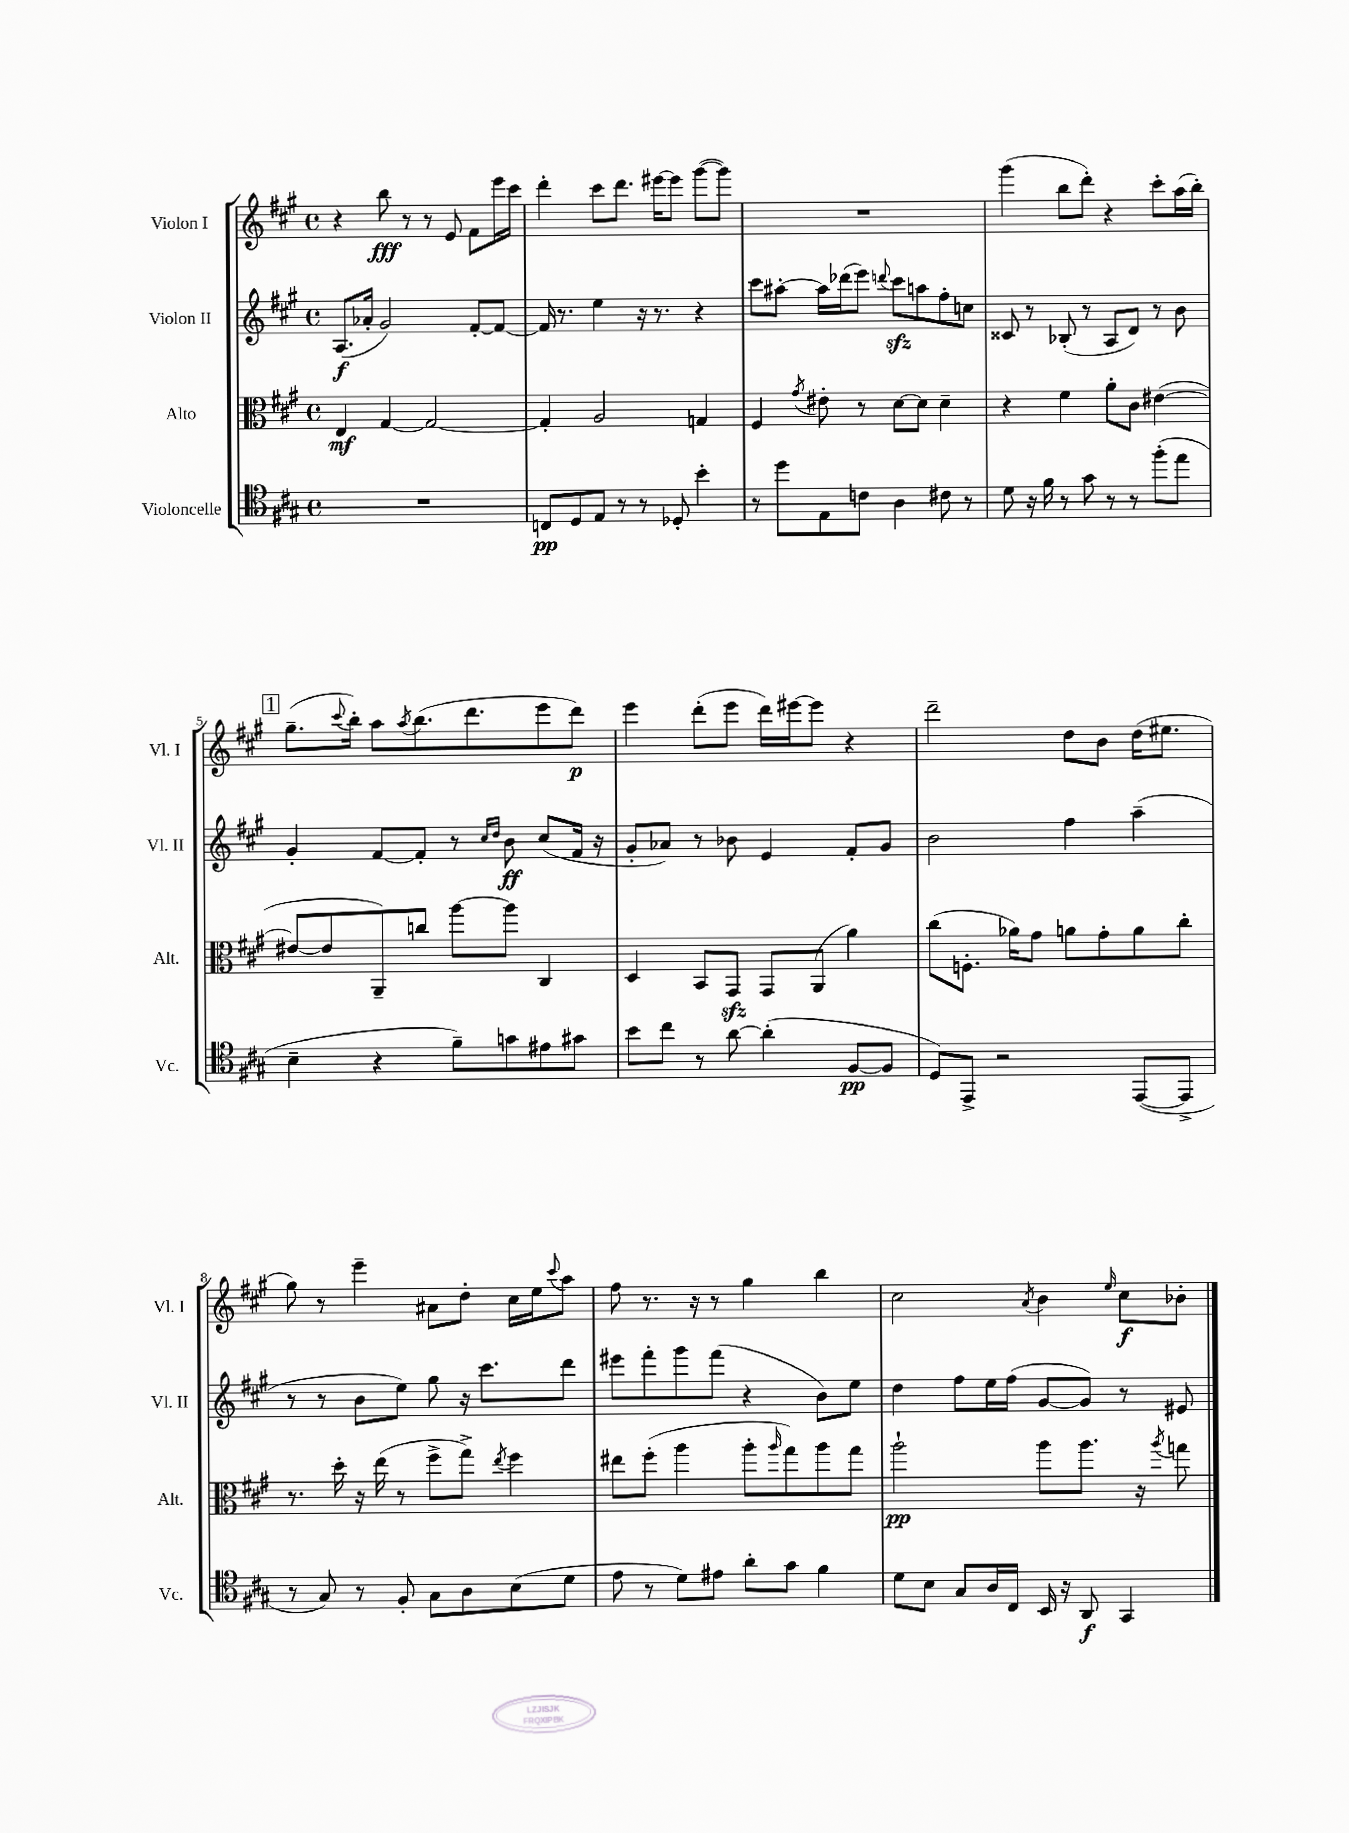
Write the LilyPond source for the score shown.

<<
\new StaffGroup <<
\new Staff = "s0" \with { instrumentName = "Violon I" shortInstrumentName = "Vl. I" } {
    \clef treble \key a \major \defaultTimeSignature \time 4/4
    r4 b''8\fff r8 r8 e'8 fis'8 e'''16 cis'''16 |
    d'''4-. cis'''8 d'''8. eis'''16~ eis'''8 gis'''8~( gis'''8) |
    R1 |
    gis'''4( b''8 d'''8-.) r4 cis'''8-. a''16( b''16-.) |
    \mark \markup { \box "1" } gis''8.--( \appoggiatura { cis'''8 } b''16-.) a''8 \acciaccatura { a''8 } b''8.( d'''8. e'''8 d'''8\p) |
    e'''4 d'''8-.( e'''8 d'''16) eis'''16~ eis'''8 r4 |
    d'''2-- d''8 b'8 d''16( eis''8. |
    gis''8) r8 e'''4-- ais'8 d''8-. cis''16 e''16 \appoggiatura { cis'''8 } a''8 |
    fis''8 r8. r16 r8 gis''4 b''4 |
    cis''2 \acciaccatura { a'8 } b'4 \grace { e''16 } cis''8\f bes'8-. \bar "|." |
}
\new Staff = "s1" \with { instrumentName = "Violon II" shortInstrumentName = "Vl. II" } {
    \clef treble \key a \major \defaultTimeSignature \time 4/4
    a8.\f( aes'16-. gis'2) fis'8~-. fis'8~ |
    fis'16 r8. e''4 r16 r8. r4 |
    cis'''8 ais''8~-. ais''16 des'''16( e'''8) \appoggiatura { d'''8 } cis'''8\sfz a''8 fis''8-. c''8 |
    cisis'8 r8 bes8-.( r8 a8 d'8) r8 b'8 |
    \mark \markup { \box "1" } gis'4-. fis'8~ fis'8-. r8 \grace { cis''16 d''16 } b'8\ff cis''8( fis'16 r16 |
    gis'8-. aes'8) r8 bes'8 e'4 fis'8-. gis'8 |
    b'2 fis''4 a''4--( |
    r8 r8 b'8 e''8) gis''8 r16 cis'''8. d'''8 |
    eis'''8 fis'''8-. gis'''8 fis'''8( r4 b'8) e''8 |
    d''4 fis''8 e''16 fis''16( gis'8~ gis'8) r8 eis'8 \bar "|." |
}
\new Staff = "s2" \with { instrumentName = "Alto" shortInstrumentName = "Alt." } {
    \clef alto \key a \major \defaultTimeSignature \time 4/4
    e4\mf gis4~ gis2~ |
    gis4-. a2 g4 |
    fis4 \acciaccatura { gis'8 } eis'8-. r8 d'8~ d'8 d'4-- |
    r4 fis'4 a'8-. cis'8 eis'4~( |
    \mark \markup { \box "1" } eis'8~ eis'8 a,8--) c''8 a''8~ a''8 cis4 |
    d4 b,8 gis,8\sfz gis,8 a,8( a'4) |
    cis''8( f8.-. aes'16) gis'8 a'8 gis'8-. a'8 cis''8-. |
    r8. d''16-. r16 e''16( r8 fis''8-> gis''8->) \acciaccatura { e''8 } fis''4 |
    eis''8 fis''8-.( a''4 a''8-. \grace { a''16 } gis''8) a''8 gis''8 |
    a''2-!\pp a''8 a''8. r16 \acciaccatura { a''8 } g''8 \bar "|." |
}
\new Staff = "s3" \with { instrumentName = "Violoncelle" shortInstrumentName = "Vc." } {
    \clef tenor \key a \major \defaultTimeSignature \time 4/4
    R1 |
    c8\pp d8 e8 r8 r8 des8-. b'4-. |
    r8 d''8 e8 c'8 a4 cis'8 r8 |
    d'8 r16 fis'16 r8 gis'8 r8 r8 fis''8-.( e''8 |
    \mark \markup { \box "1" } b4-- r4 fis'8--) g'8 eis'8 gis'8 |
    b'8 cis''8 r8 a'8~ a'4-.( fis8~\pp fis8 |
    d8) e,8-> r2 e,8~( e,8-> |
    r8 gis8) r8 fis8-. gis8 a8 b8( d'8 |
    e'8 r8 d'8) eis'8 a'8-. gis'8 fis'4 |
    d'8 b8 gis8 a16 cis16 b,16 r16 a,8\f gis,4 \bar "|." |
}
>>
>>
